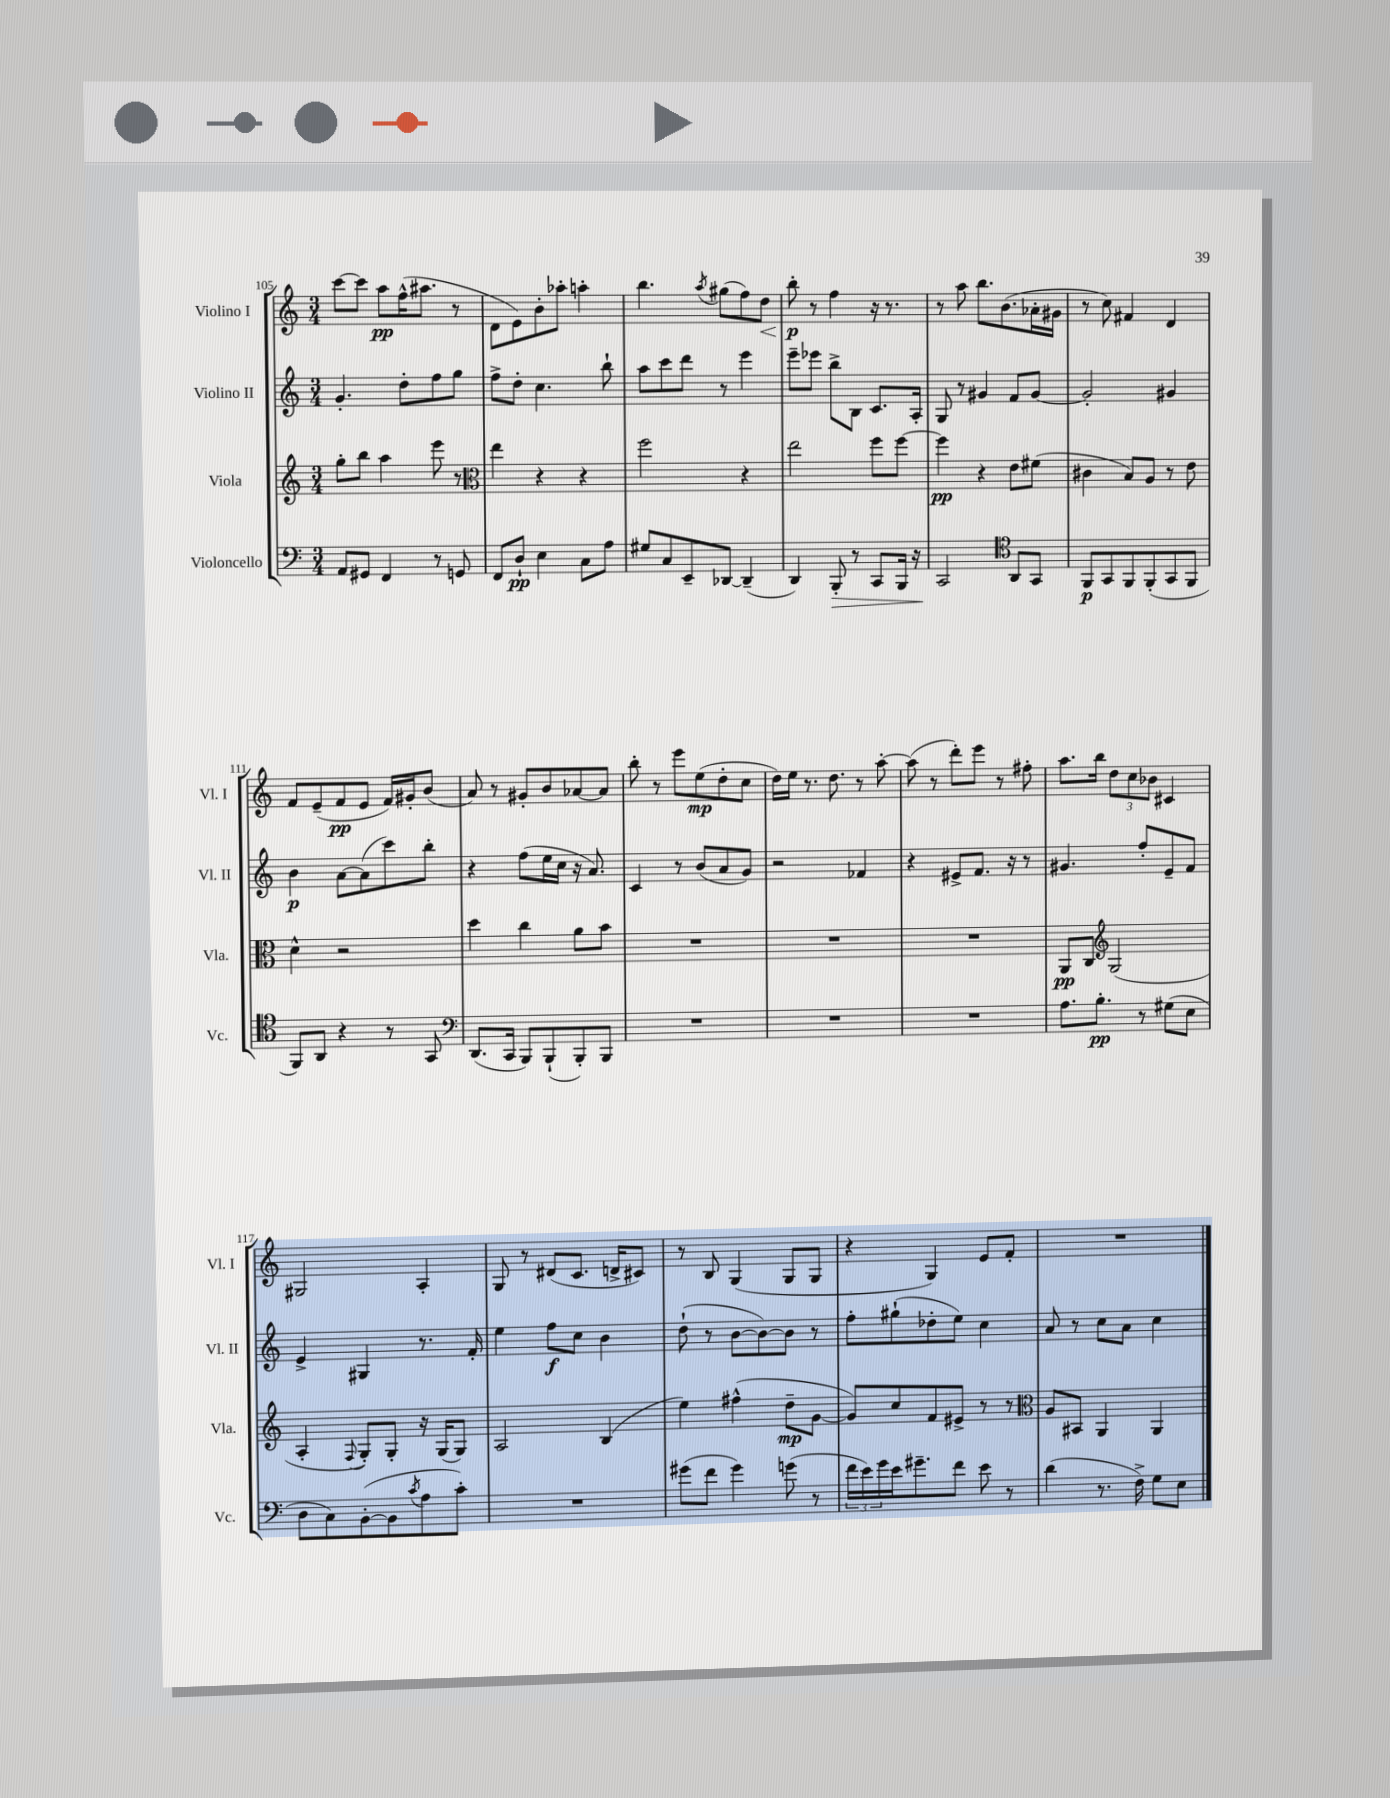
<<
\new StaffGroup <<
\new Staff = "s0" \with { instrumentName = "Violino I" shortInstrumentName = "Vl. I" } {
    \clef treble \key c \major \numericTimeSignature \time 3/4
    c'''8~ c'''8 a''8\pp f''16-^( ais''8. r8 |
    d'8 e'8) b'8-. aes''8-. a''4-. |
    b''4. \acciaccatura { a''8 } gis''8( f''8) d''8\< |
    b''8-.\p\! r8 f''4 r16 r8. |
    r8 a''8 b''8. b'8.( aes'16-. gis'16 |
    r8 c''8) fis'4 d'4 |
    f'8 e'8--( f'8\pp e'8 f'16) gis'16-. b'8( |
    a'8) r8 gis'8-. b'8 aes'8~ aes'8 |
    b''8-. r8 e'''8 e''8\mp( d''8-. c''8 |
    d''16) e''16 r8. d''8. r8 a''8~-. |
    a''8( r8 d'''8-.) e'''8 r8 fis''8-. |
    a''8. b''16 \tuplet 3/2 { d''8 c''8 bes'8 } cis'4 |
    gis2 a4-. |
    g8 r8 dis'8( c'8. d'16-> cis'8) |
    r8 b8 g4( g8 g8 |
    r4 g4) e'8 f'8-. |
    R2. \bar "|." |
}
\new Staff = "s1" \with { instrumentName = "Violino II" shortInstrumentName = "Vl. II" } {
    \clef treble \key c \major \numericTimeSignature \time 3/4
    g'4.-. d''8-. f''8 g''8 |
    f''8-> d''8-. c''4. b''8-! |
    a''8 c'''8 d'''8 r8 e'''4 |
    e'''8-- ees'''8 b''8-> b8 c'8. a16-. |
    g8 r8 gis'4 f'8 gis'8~ |
    gis'2-. gis'4 |
    b'4\p a'8~ a'8( c'''8) b''8-. |
    r4 f''8( e''16 c''16 r16 a'8.) |
    c'4 r8 b'8( a'8 g'8) |
    r2 fes'4 |
    r4 eis'8-> f'8. r16 r8 |
    gis'4. f''8-. e'8-- f'8 |
    e'4-> gis4 r8. f'16-. |
    e''4 f''8\f c''8 b'4 |
    d''8-!( r8 b'8~ b'8~) b'8 r8 |
    f''8-. gis''8-!( des''8-. e''8) c''4 |
    a'8 r8 c''8 a'8 c''4 \bar "|." |
}
\new Staff = "s2" \with { instrumentName = "Viola" shortInstrumentName = "Vla." } {
    \clef treble \key c \major \numericTimeSignature \time 3/4
    g''8-. b''8 a''4 e'''8 r8 |
    \clef alto e''4 r4 r4 |
    f''2 r4 |
    e''2 f''8 f''8~ |
    f''4\pp r4 e'8 fis'8( |
    cis'4 b8) a8 r8 e'8 |
    d'4-^ r2 |
    d''4 c''4 a'8 b'8 |
    R2. |
    R2. |
    R2. |
    a,8\pp c8 \clef treble g2( |
    a4-. \appoggiatura { f8 } g8-.) g8-. r16 g16( g8) |
    a2 b4( |
    e''4) fis''4-^( d''8--\mp g'8~ |
    g'8) c''8 f'8 eis'8-> r8 r8 |
    \clef alto a8 bis,8 a,4 a,4 \bar "|." |
}
\new Staff = "s3" \with { instrumentName = "Violoncello" shortInstrumentName = "Vc." } {
    \clef bass \key c \major \numericTimeSignature \time 3/4
    a,8 gis,8 f,4 r8 g,8 |
    f,8 d8-!\pp e4 c8 a8 |
    gis8 c8 e,8-- des,8~ des,4--( |
    d,4) b,,8-.\> r8 c,8 b,,16 r16 |
    c,2\! \clef tenor a,8 g,8 |
    f,8\p g,8 f,8 f,8-.( g,8 f,8 |
    f,8) a,8 r4 r8 g,8 |
    \clef bass d,8.( c,16 b,,8) b,,8-!( b,,8-.) b,,8 |
    R2. |
    R2. |
    R2. |
    a8. b8.-.\pp r8 gis8( e8 |
    d8 c8) b,8~-.( b,8 \acciaccatura { c'8 } a8 c'8-.) |
    R2. |
    gis'8( f'8 gis'4) g'8( r8 |
    \tuplet 3/2 { f'16 e'16) g'16 } e'16 gis'8.-- f'8 e'8 r8 |
    d'4( r8. f16->) g8 e8 \bar "|." |
}
>>
>>
\layout { \context { \Score currentBarNumber = #105 } }
